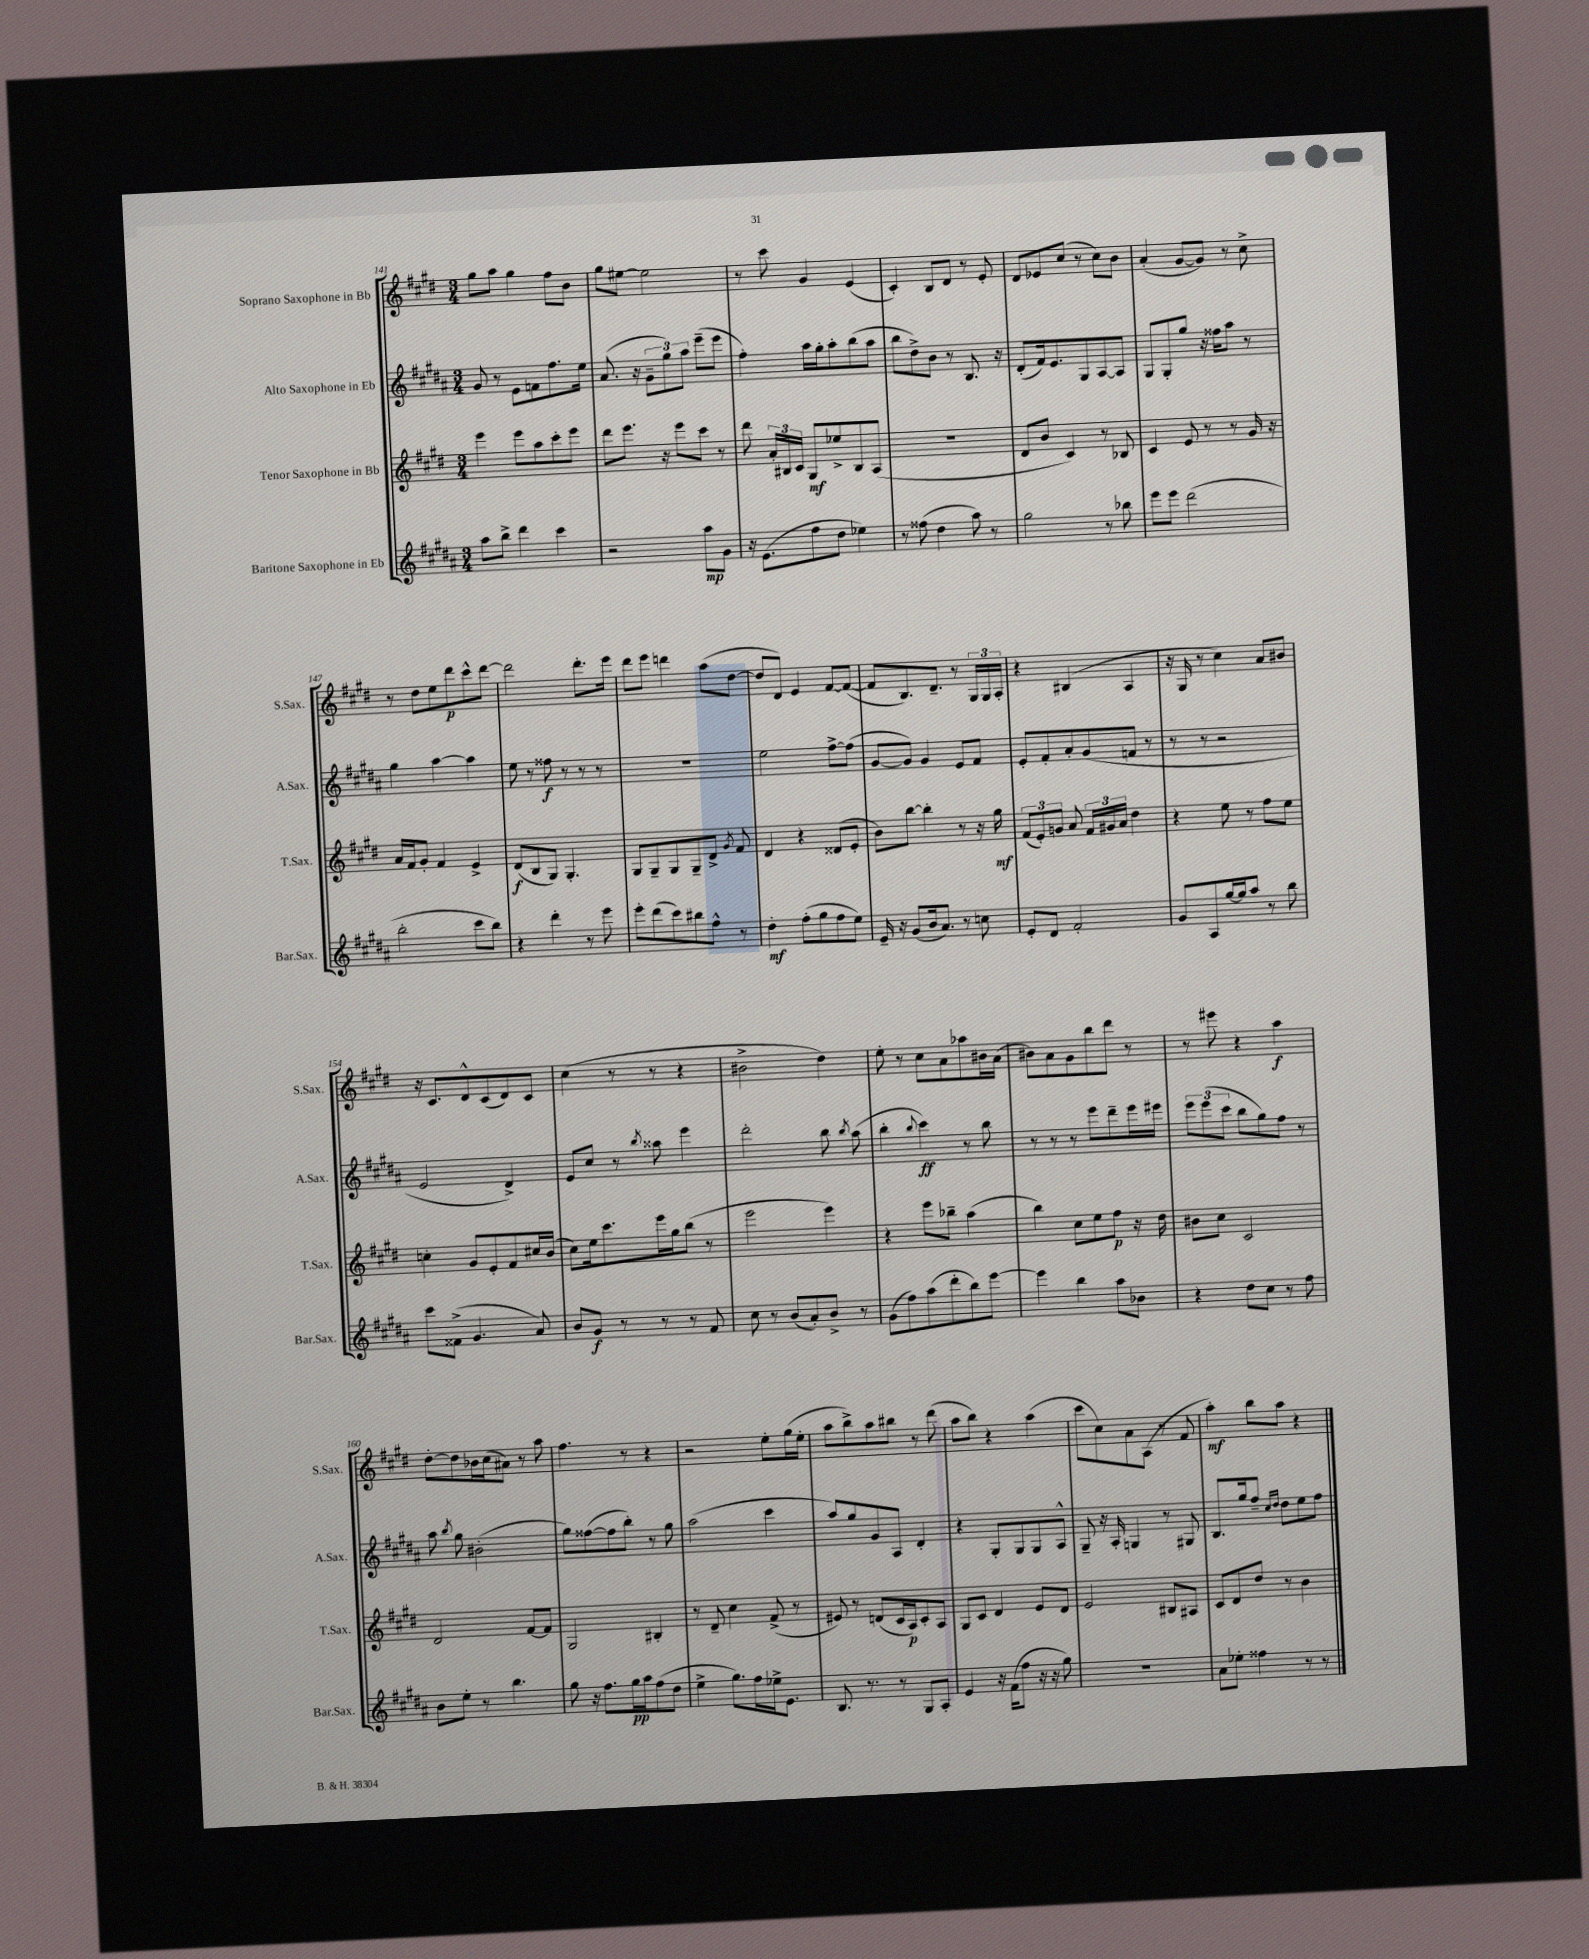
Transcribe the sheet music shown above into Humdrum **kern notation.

**kern	**kern	**kern	**kern
*staff4	*staff3	*staff2	*staff1
*clefG2	*clefG2	*clefG2	*clefG2
*k[f#c#g#d#a#]	*k[f#c#g#d#]	*k[f#c#g#d#a#]	*k[f#c#g#d#]
*M3/4	*M3/4	*M3/4	*M3/4
8aa#\L	4eee\	8g#/	8gg#\L
8bb^\J	.	8r	8aa\J
4ddd#\	8eee\L	8e\L	4gg#\
.	8aa\	8f\	.
4ccc#\	8ccc#'\	8.ff#\	8ff#\L
.	8eee\J	.	8b\J
.	.	16ee\Jk	.
=	=	=	=
2r	8ddd#\L	(8.a#/	8gg#\L
.	8.eee\J	.	[8ee#\J
.	.	16r	.
.	.	12g#~\L	2ee#\]
.	16r	.	.
.	.	12gg#\)	.
.	8eee\L	.	.
.	.	12aa#\J	.
8aa#\L	8ccc#\J	(8eee~\L	.
8g#\J	8r	8eee\J	.
=	=	=	=
16r	8ddd#\	4ff#'\)	8r
(8.e\L	.	.	.
.	24a'/LL	.	8ccc#\
.	24B#/	.	.
.	24c#/JJ	.	.
8ff#\	8G#/L	16aa#\LL	4g#/
.	.	16gg#'\J	.
8dd#\J	8ee-^/	8aa#'\	.
4ee-\)	8B#/	(8bb\	(4e/
.	(8A/J	8aa#\J	.
=	=	=	=
8r	2.r	8bb\L	4c#'/)
(8ff##\	.	8dd#^\)	.
4dd#\	.	8b\J	8B/L
.	.	8r	8d#/J
8aa#\)	.	8.B/	8r
8r	.	.	8e'/
.	.	16r	.
=	=	=	=
2gg#\	8d#/L	(8d#'/L	8d#/L
.	8b/J	16f#/k)	8e-/
.	.	8.e/	.
.	4c#/)	.	(8cc#/J
.	.	8G#/	8r
8r	8r	[8A#/	8cc#\L)
8bb-\	8B-/	8A#/]J	8b\J
=	=	=	=
8eee\L	4c#/	8G#/L	(4a'/
8eee\J	.	8G#'/	.
(2ddd#\	8e/	8gg#/J	[8g#/L
.	8r	16r	8g#/]J)
.	.	16ff##\LK	.
.	8r	8aa#\J	8r
.	16g#/	8r	8cc#^\
.	16r	.	.
=	=	=	=
2bb'\	16a/LL	4gg#\	8r
.	16f#/J	.	.
.	8g#'/J	.	8dd#\L
.	4f#/	[4aa#\	8ee\
.	.	.	8ddd#\
8ccc#\L	4e^/	4aa#\]	8ccc#^^\
8bb\J)	.	.	[8ddd#\J
=	=	=	=
4r	(8d#/L	8ee\	2ddd#\]
.	8B/	8r	.
4ddd#'\	8G#/J)	8ff##\	.
.	4.G#'/	8r	.
8r	.	8r	8.ddd#'\L
8eee\	.	8r	.
.	.	.	16eee\Jk
=	=	=	=
8eee'\L	8G#/L	2.r	8ddd#\L
(8ddd#\	8G#~/	.	8eee\J
8ccc#\)	8G#/	.	4ddd\
8bb#\	8G#~/	.	.
8ff#^^\J	8d#^/J	.	(8aa\L
.	8qg#/	.	.
8r	8f#/	.	[8dd#\J
=	=	=	=
4dd#'\	4d#/	2ee\	8dd#/]L
.	.	.	8d#/J)
(8ff#'\L	4r	.	4e/
8gg#\	.	.	.
8ff#\	(8d##/L	[8ff#^\L	[8f#/L
8ee\J)	8e'/J	(8ff#\]J	(8f#/_J
=	=	=	=
16e~/	8b\L)	[8g#/L	8f#/]L
16r	.	.	.
(8g#/L	[8bb\J	8g#/]J)	8.B/)
16b/k	4bb'\]	4g#/	.
8.a#/J)	.	.	8.d#~/J
8r	8r	8e/L	8r
8cc\	16r	8f#/J	24G#/LL
.	.	.	24G#/
.	16gg#\	.	.
.	.	.	24A'/JJ
=	=	=	=
8e'/L	(12f#/L	8e'/L	4r
.	12e'/)	.	.
8d#/J	.	8f#'/	.
.	12g/J	.	.
2f#'/	8a/	8a#'/	(4B#/
.	24f#/LL	(8g#/	.
.	24g#/	.	.
.	24a/JJ	.	.
.	4dd#\	8f/J	4A/
.	.	8r	.
=	=	=	=
8g#/L	4r	8r	16r
.	.	.	16G#/
8A#/	.	8r	8r
[16gg#/L	8ee\	2r	4cc#\)
16gg#/]J	.	.	.
8aa#/J	8r	.	.
8r	8ff#\L	.	8a/L
8bb\	8ee\J	.	8b#/J
=	=	=	=
8ccc#\L	4cc'\	2e/	16r
.	.	.	8.c#/L
(8f##^\J	.	.	.
4.g#/	8g#/L	.	8d#^^/
.	8e'/	.	(8c#/
.	8f#/	4d#^/)	8d#/)
8a#/)	16cc#/L	.	8c#/J
.	(16b/JJ	.	.
=	=	=	=
8b/L	8cc#\L)	8e/L	(4cc#\
8g#/J	16ee\k	8cc#/J	.
.	8.ccc#\	.	.
8r	.	8r	8r
.	.	8qbb/	.
8r	16eee\L	8aa##\	8r
.	16gg#\J	.	.
8r	(8bb\J	4eee\	4r
8f#/	8r	.	.
=	=	=	=
8cc#\	2eee\	2ddd#'\	2b#^\
8r	.	.	.
(8b/L	.	.	.
8a#'/)	.	.	.
8b^/J	4eee\)	8bb\	4dd#\)
.	.	8qbb/	.
8r	.	(8aa#\	.
=	=	=	=
(8g#\L	4r	4bb'\	8ee'\
8ff#\)	.	.	8r
.	.	8qqbb/	.
(8aa#\	8eee\L	4ccc#\)	8cc#\L
8ddd#'\	8bb-~\J	.	8a\
8bb\)	(4aa\	8r	8aa-\
[8eee\J	.	8bb\	16b#\L
.	.	.	(16a\JJ
=	=	=	=
4eee\]	4bb\)	8r	8b#\L)
.	.	8r	8a\
4bb\	8cc#\L	8r	8g#\
.	8ee\	8eee\L	8bb\
8aa#\L	8ff#\J	8ddd#~\	8ddd#\J
8b-\J	16r	16eee\L	8r
.	16dd#\	16eee#\JJ	.
=	=	=	=
4r	8b#\L	12eee\L	8r
.	.	(12eee\	.
.	8cc#\J	.	8eee#\
.	.	12ccc#\J	.
8dd#\L	2c#/	8bb\L	4r
8cc#\J	.	8gg#\)	.
8r	.	8ff#\J	4aa\
8ff#\	.	8r	.
=	=	=	=
8b\L	2d#/	8aa#\	[8dd#'\L
.	.	8qbb/	.
8ee'\J	.	8gg#\	8dd#\]
8r	.	(2b#'\	16b-\L
.	.	.	(16cc#\J
4.bb\	.	.	8a#\J)
.	[8f#/L	.	8r
.	8f#/]J	.	8aa\
=	=	=	=
8gg#\	2G#/	8gg#\L)	4.ff#\
16r	.	([8ff##\	.
8.ff#\L	.	.	.
.	.	8ff##\]	.
16gg#\L	.	8bb'\J)	8r
16aa#\J	.	.	.
(8ff#\	4B#'/	8r	4r
8dd#\J	.	8gg#\	.
=	=	=	=
4ee^\	8r	(2aa#\	2r
.	8d#~/	.	.
8.gg#\L)	4cc#\	.	.
16ff#\L	.	.	.
16ee-^\J	(8f#^/	4ccc#\	8ee'\L
8.e\J	.	.	.
.	8r	.	(16gg#\L
.	.	.	16ee'\JJ
=	=	=	=
8.B/	8e#/)	8aa#/L)	8aa\L
.	8r	8gg#/	8bb^\)
8.r	.	.	.
.	(8d/L	8g#/	8aa\
8r	16c#/L	8A#/J	8bb#\J
.	16A/J)	.	.
8G#/L	8c#'/	4d#'/	8r
8A#'/J	8A/J	.	(8ddd#\
=	=	=	=
4e/	8G#/L	4r	8aa\L
.	8c#/J	.	8bb\J)
16r	4d#/	8G#'/L	4r
(16f#\LK	.	.	.
8ff#\J	.	8G#/	.
16r	8e/L	8G#/	(4aa\
16r	.	.	.
8gg#\)	8d#/J	8A#^^/J	.
=	=	=	=
2.r	2e/	8G#~/	8ccc#\L
.	.	16r	8cc#\)
.	.	16A#'/	.
.	.	4G/	8a\
.	.	.	(8A\J
.	8B#/L	8r	8r
.	8A#/J	8G#/	8f#/
=	=	=	=
8a#\L	8c#/L	8.B/L	4aa'\)
8ee-'\J	8d#/	.	.
.	.	16gg#/k	.
4ff##\	8dd#/J	8ff#~/J	8bb\L
.	.	16qqcc#/LL	.
.	.	16qqdd#/JJ	.
.	8r	8dd#\L	8aa\J
8r	4b\	8ee\	4r
8r	.	8ff#\J	.
==	==	==	==
*-	*-	*-	*-
